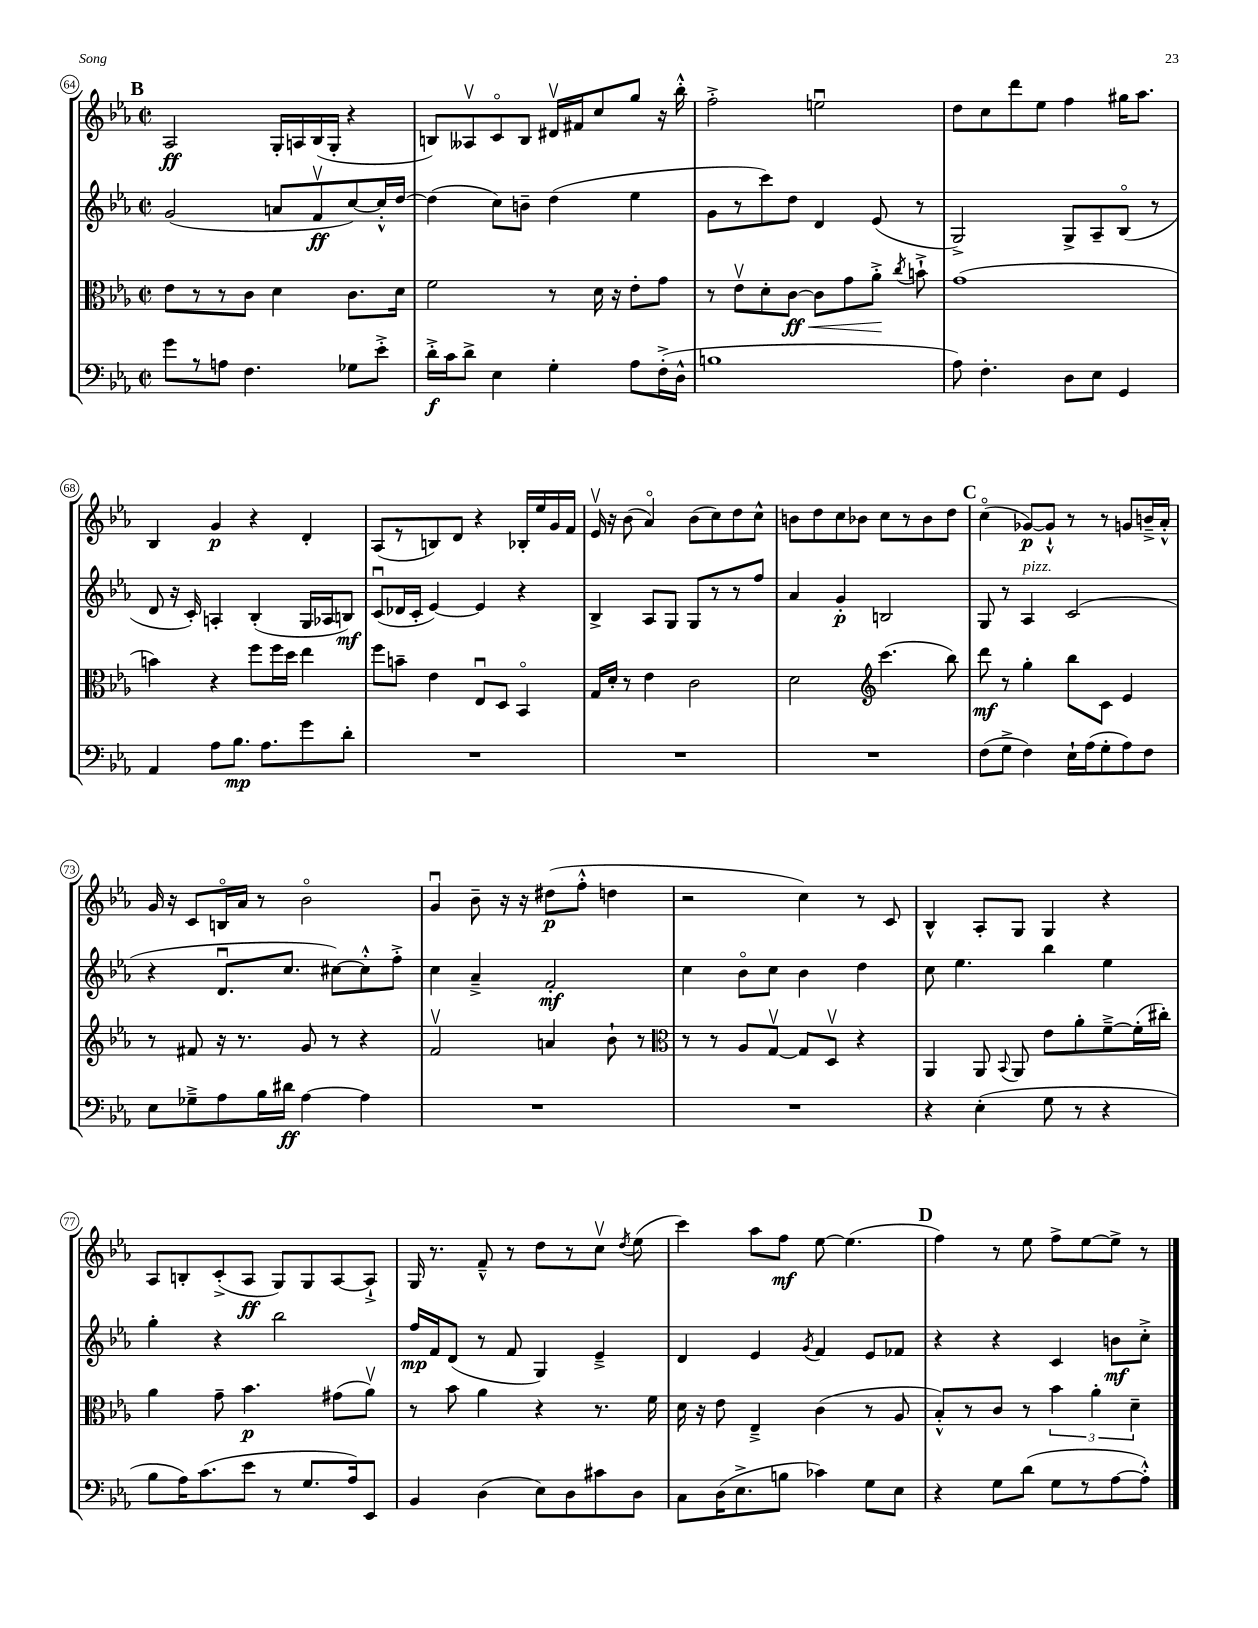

**kern	**kern	**kern	**kern
*staff4	*staff3	*staff2	*staff1
*clefF4	*clefC3	*clefG2	*clefG2
*k[b-e-a-]	*k[b-e-a-]	*k[b-e-a-]	*k[b-e-a-]
*M2/2	*M2/2	*M2/2	*M2/2
*met(c|)	*met(c|)	*met(c|)	*met(c|)
8g\L	8e-\L	(2g/	2A-/
8r	8r	.	.
8A\J	8r	.	.
4.F\	8c\J	.	.
.	4d\	8a/L	16G'/LL
.	.	.	16A/
.	.	8fv/	(16B-/
.	.	.	16G'/JJ
8G-\L	8.c\L	[8cc/)	4r
8e-'^\J	.	16cc'^^/]L	.
.	16d\Jk	[16dd/JJ	.
=	=	=	=
16d'^\LL	2f\	(4dd\]	8B/L)
16c\J	.	.	.
8d^\J	.	.	8A--v/
4E-\	.	8cc\L)	8co/
.	.	8b~\J	8B/J
4G'\	8r	(4dd\	16d#v/LL
.	.	.	16f#/J
.	16d\	.	8cc/
.	16r	.	.
8A-\L	8e-'\L	4ee-\	8gg/J
(16F'^\L	8g\J	.	16r
16D^^\JJ	.	.	16bb-'^^\
=	=	=	=
1B	8r	8g\L	2ff'^\
.	8e-v\L	8r	.
.	8d'\	8ccc\)	.
.	[8c\J	8dd\J	.
.	8c\]L	4d/	2eeu\
.	8g\	.	.
.	8a-'^\J	(8e-/	.
.	8qcc/	.	.
.	8b`^\	8r	.
=	=	=	=
8A-\)	(1g	2G^/)	8dd\L
4.F'\	.	.	8cc\
.	.	.	8ddd\
.	.	.	8ee-\J
8D\L	.	8G^/L	4ff\
8E-\J	.	8A-~/	.
4GG/	.	(8B-o/J	16gg#\LK
.	.	.	8.aa-\J
.	.	8r	.
=	=	=	=
4AA-/	4b\)	8d/	4B-/
.	.	16r	.
.	.	16c'/)	.
8A-\L	4r	4A'/	4g/
8.B-\J	.	.	.
.	8ff\L	(4B-'/	4r
8.A-\L	.	.	.
.	16ff\L	.	.
.	16dd\JJ	.	.
8g\	4ee-\	16G/LL	4d'/
.	.	16A-/J	.
8d'\J	.	8B/J)	.
=	=	=	=
1r	8ff\L	(8cu/L	(8A-/L
.	8b~\J	16d-/L	8r
.	.	16c'/JJ	.
.	4e-\	[4e-/)	8B/)
.	.	.	8d/J
.	8E-u/L	4e-/]	4r
.	8D/J	.	.
.	4BB-o/	4r	16B-'/LL
.	.	.	16ee-/
.	.	.	16g/
.	.	.	16f/JJ
=	=	=	=
1r	16G/LL	4B-^/	16e-v/
.	16d'/JJ	.	16r
.	8r	.	(8b-\
.	4e-\	8A-/L	4a-o/)
.	.	8G/J	.
.	2c\	8G/L	(8b-\L
.	.	8r	8cc\)
.	.	8r	8dd\
.	.	8ff/J	8cc^^\J
=	=	=	=
1r	2d\	4a-/	8b\L
.	.	.	8dd\
.	.	4g'/	8cc\
.	.	.	8b-\J
*	*clefG2	*	*
.	(4.ccc\	2B/	8cc\L
.	.	.	8r
.	.	.	8b-\
.	8bb-\)	.	8dd\J
=	=	=	=
(8F\L	8ddd\	8G/	(4cco\
8G^\J	8r	8r	.
4F\)	4gg'\	4A-/	[8g-/L)
.	.	.	8g-`^^/]J
16E-`\LL	8bb-\L	(2c/	8r
(16A-\J	.	.	.
8G'\	8c\J	.	8r
8A-\)	4e-/	.	8g/L
8F\J	.	.	16b~^/L
.	.	.	16a-'^^/JJ
=	=	=	=
8E-\L	8r	4r	16g/
.	.	.	16r
8G-~^\	8f#/	.	8c/L
8A-\	16r	8.du/L	16Bo/L
.	8.r	.	16a-/JJ
16B-\L	.	.	8r
16d#\JJ	.	8.cc/J	.
[4A-\	8g/	.	2b-o\
.	8r	[8cc#\L)	.
4A-\]	4r	8cc#'^^\]	.
.	.	8ff'^\J	.
=	=	=	=
1r	2fv/	4cc\	4gu/
.	.	4a-~^/	8b-~\
.	.	.	16r
.	.	.	16r
.	4a/	2f'/	(8dd#\L
.	.	.	8ff'^^\J
.	8b-`\	.	4dd\
.	8r	.	.
=	=	=	=
*	*clefC3	*	*
1r	8r	4cc\	2r
.	8r	.	.
.	8A-/L	8b-o\L	.
.	[8Gv/J	8cc\J	.
.	8G/]L	4b-\	4cc\)
.	8Dv/J	.	.
.	4r	4dd\	8r
.	.	.	8c/
=	=	=	=
4r	4AA-/	8cc\	4B-^^/
.	.	4.ee-\	.
(4E-'\	8AA-/	.	8A-'/L
.	8qqBB-/	.	.
.	8AA-/	.	8G/J
8G\	8e-\L	4bb-\	4G/
8r	8a-'\	.	.
4r	[8f~^\	4ee-\	4r
.	(16f'\]L	.	.
.	16cc#'\JJ)	.	.
=	=	=	=
8B-\L	4a-\	4gg'\	8A-/L
16A-\K)	.	.	8B'/
(8.c\	.	.	.
.	8g~\	4r	(8c'^/
8e-\J	4.b-\	.	8A-/J
8r	.	2bb-\	8G/L)
8.G/L	.	.	8G/
.	(8g#\L	.	[8A-/
16A-/k)	.	.	.
8EE-/J	8a-v\J)	.	8A-`^/]J
=	=	=	=
4BB-/	8r	16ff/LL	16G/
.	.	16f/J	8.r
.	8b-\	(8d/J	.
(4D\	4a-\	8r	8f~^^/
.	.	8f/	8r
8E-\L)	4r	4G/)	8dd\L
8D\	.	.	8r
8c#\	8.r	4e-~^/	8ccv\J
.	.	.	8qdd/
8D\J	.	.	(8ee-\
.	16f\	.	.
=	=	=	=
8C\L	16d\	4d/	4ccc\)
.	16r	.	.
(16D\K	8e-\	.	.
8.E-^\	.	.	.
.	4E-~^/	4e-/	8aa-\L
8B\J	.	.	8ff\J
.	.	8qg/	.
4c-\)	(4c\	4f/	[8ee-\
.	.	.	(4.ee-\]
8G\L	8r	8e-/L	.
8E-\J	8A-/	8f-/J	.
=	=	=	=
4r	8B-'^^/L)	4r	4ff\)
.	8r	.	.
8G\L	8c/J	4r	8r
(8d\J	8r	.	8ee-\
8G\L	6b-\	4c/	8ff^\L
8r	.	.	[8ee-\
.	6a-'\	.	.
[8A-\	.	8b\L	8ee-^\]J
.	6d~\	.	.
8A-'^^\]J)	.	8cc'^\J	8r
==	==	==	==
*-	*-	*-	*-
